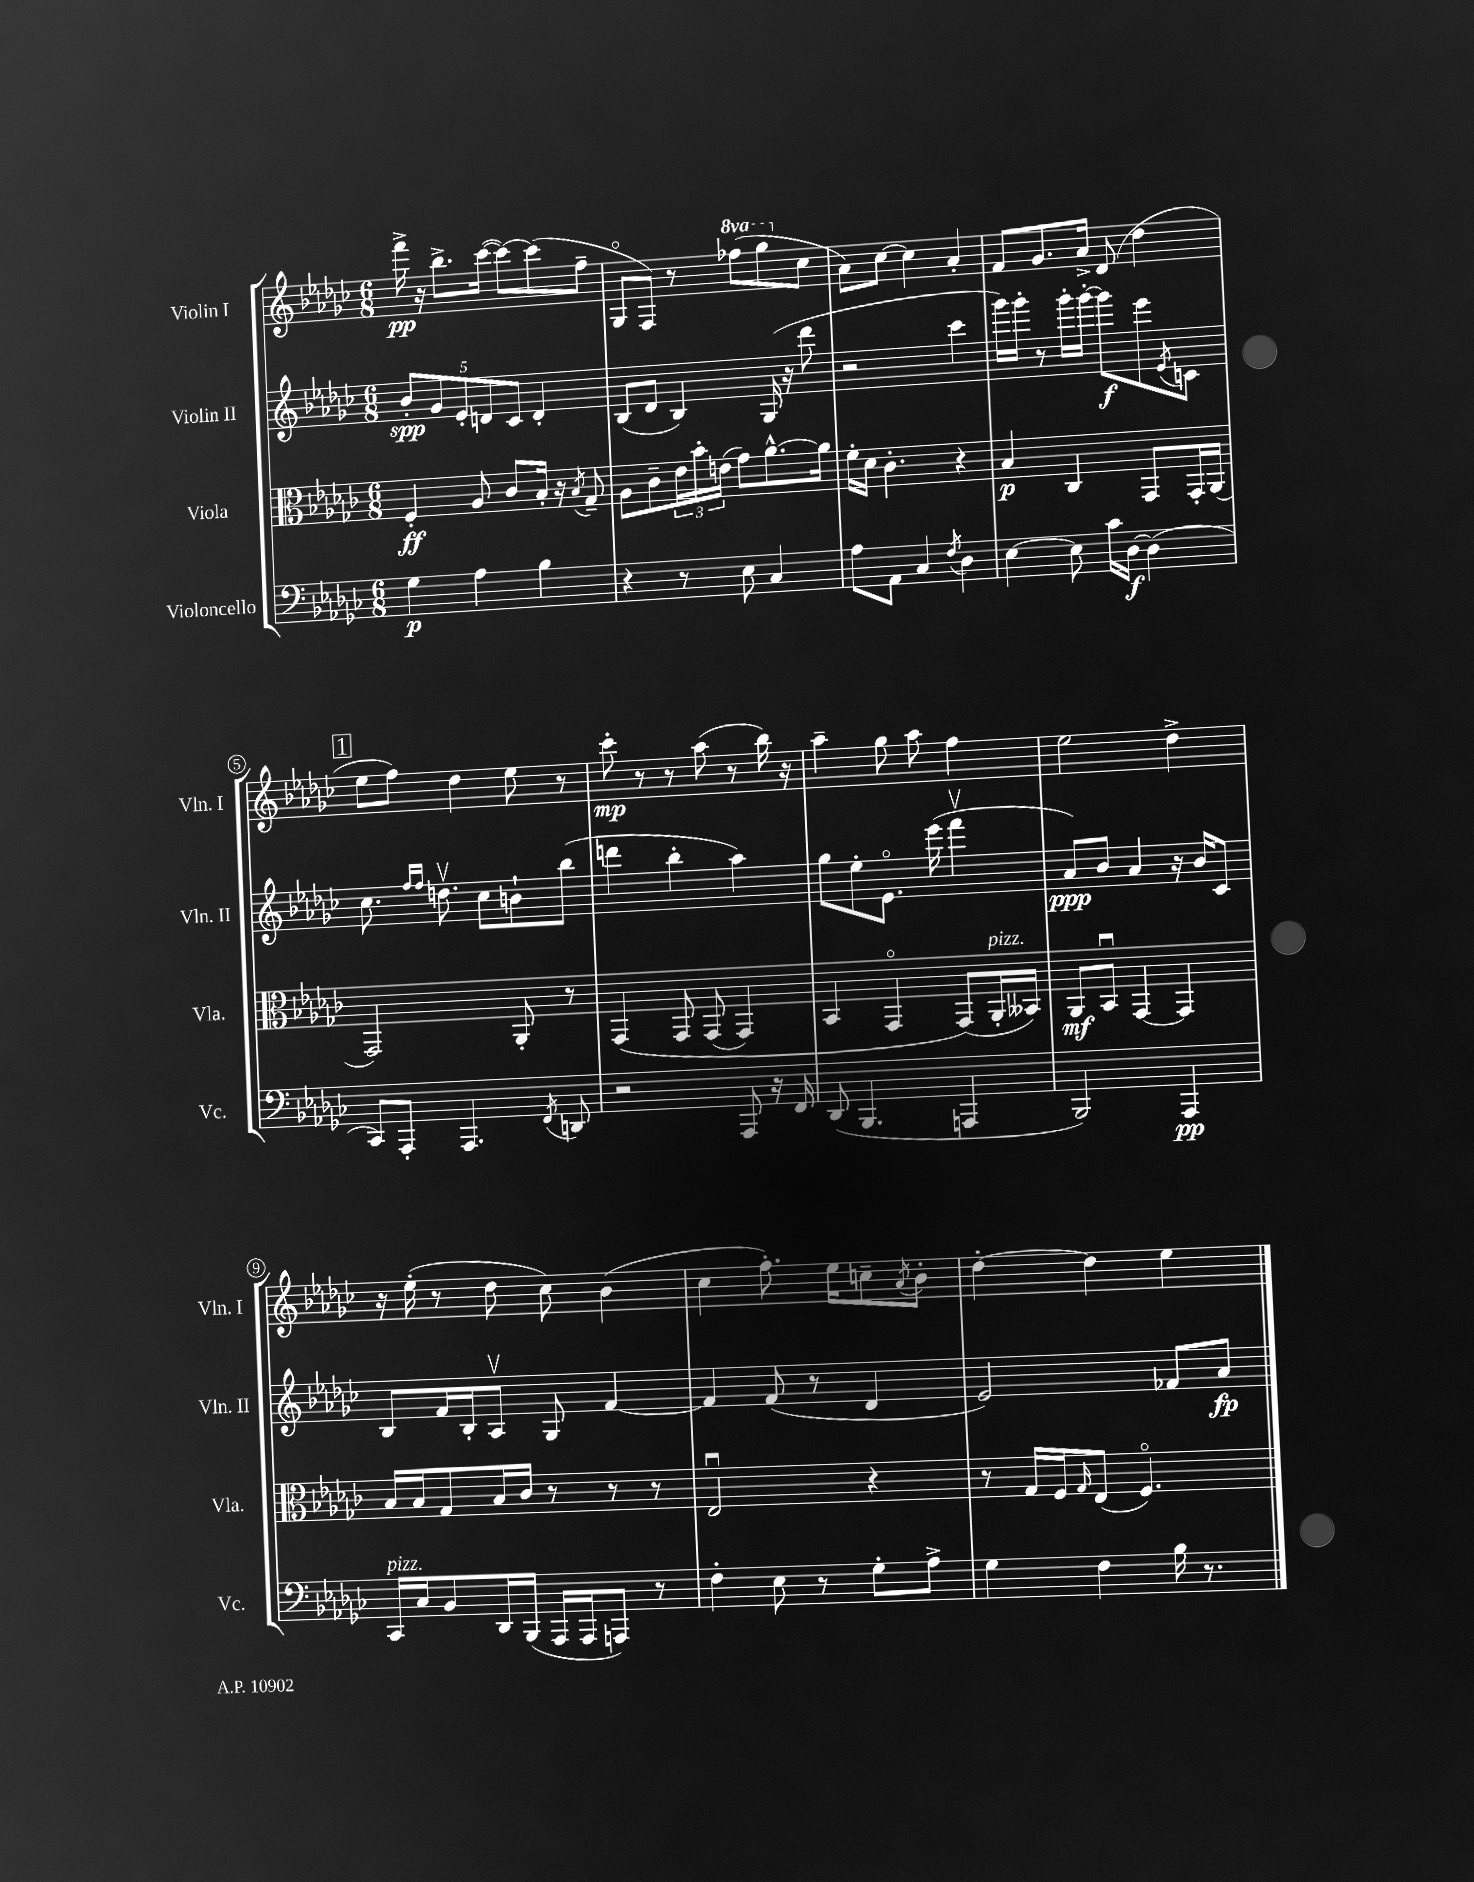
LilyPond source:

<<
\new StaffGroup <<
\new Staff = "s0" \with { instrumentName = "Violin I" shortInstrumentName = "Vln. I" } {
    \clef treble \key ges \major \numericTimeSignature \time 6/8 \set Staff.ottavationMarkups = #ottavation-simple-ordinals
    f'''16->\pp r16 bes''8.-> ces'''16~( ces'''8~) ces'''8( f''8-- |
    ges8\flageolet f8) r8 \ottava #1 fes'''8( ges'''8 \ottava #0 ces''8 |
    aes'8) ces''8~ ces''4 aes'4-. |
    f'8 ges'8. aes'16-> des'8( des''4 |
    \mark \markup { \box "1" } ees''8 f''8) des''4 ees''8 r8 |
    ces'''8-.\mp r8 r8 aes''8( r8 bes''16) r16 |
    aes''4-- ges''8 aes''8 f''4 |
    ees''2 des''4-> |
    r16 ees''16-.( r8 des''8 ces''8) bes'4( |
    ces''4 f''8.-.) ees''16 c''8-- \acciaccatura { aes'8 } bes'8-. |
    des''4~-. des''4 ees''4 \bar "|." |
}
\new Staff = "s1" \with { instrumentName = "Violin II" shortInstrumentName = "Vln. II" } {
    \clef treble \key ges \major \numericTimeSignature \time 6/8
    \tuplet 5/4 { bes'8-.\spp ges'8 ees'8-. d'8 ces'8 } d'4-. |
    bes8( des'8 bes4) ges16( r16 des'''8 |
    r2 ces'''4 |
    ges'''16) ges'''16-. r8 ges'''16-. ges'''16~-. ges'''8\f ees'''8 \acciaccatura { ees'8 } c'8 |
    \mark \markup { \box "1" } ces''8. \grace { f''16 f''16 } d''8.\upbow ces''8 b'8-! bes''8( |
    d'''4 bes''4-. aes''4) |
    ges''8 ees''8-. ees'8.\flageolet ees'''16( f'''4\upbow |
    aes'8\ppp) bes'8 aes'4 r16 bes'16 ces'8 |
    bes8 f'16 bes16-. aes8\upbow ges8 f'4~ |
    f'4 f'8( r8 des'4 |
    ees'2) fes'8 aes'8\fp \bar "|." |
}
\new Staff = "s2" \with { instrumentName = "Viola" shortInstrumentName = "Vla." } {
    \clef alto \key ges \major \numericTimeSignature \time 6/8
    f4-.\ff aes8 ces'8 bes16-. r16 \acciaccatura { bes8 } ges8-- |
    aes8 ces'8-- \tuplet 3/2 { ees'16 bes'16-. e'16( } ges'8) aes'8.~-^ aes'16 |
    f'16-. des'16 ces'4.-. r4 |
    bes4\p ces4 ges,8 ges,16-. aes,16( |
    \mark \markup { \box "1" } ges,2) aes,8-. r8 |
    ges,4\( ges,8 ges,8( ges,4) |
    bes,4 ges,4\flageolet ges,8(\) aes,16-.^\markup { \italic "pizz." } beses,16) |
    aes,8\mf bes,8\downbow ges,4~ ges,4 |
    bes16 bes16 ges8 bes16 ces'16 r8 r8 r8 |
    ees2\downbow r4 |
    r8 ges16 f16 \grace { ges16 } ees8( f4.\flageolet) \bar "|." |
}
\new Staff = "s3" \with { instrumentName = "Violoncello" shortInstrumentName = "Vc." } {
    \clef bass \key ges \major \numericTimeSignature \time 6/8
    ges4\p aes4 bes4 |
    r4 r8 ees8 ces4 |
    aes8 aes,8 ces4 \acciaccatura { f8 } des4 |
    ees4~ ees8 ces'16 des16~\f des4( |
    \mark \markup { \box "1" } ces,8) aes,,8-. aes,,4. \acciaccatura { f,8 } d,8 |
    r2 aes,,8 r16 f,16 |
    des,8( bes,,4. a,,4 |
    bes,,2) aes,,4\pp |
    ces,16^\markup { \italic "pizz." } ces16 bes,8 des,16 bes,,16( aes,,16 aes,,16 a,,8) r8 |
    f4-. ees8 r8 ges8-. aes8-> |
    ges4 f4 bes16 r8. \bar "|." |
}
>>
>>
\layout { \context { \Score \override BarNumber.stencil = #(make-stencil-circler 0.1 0.3 ly:text-interface::print) } }
